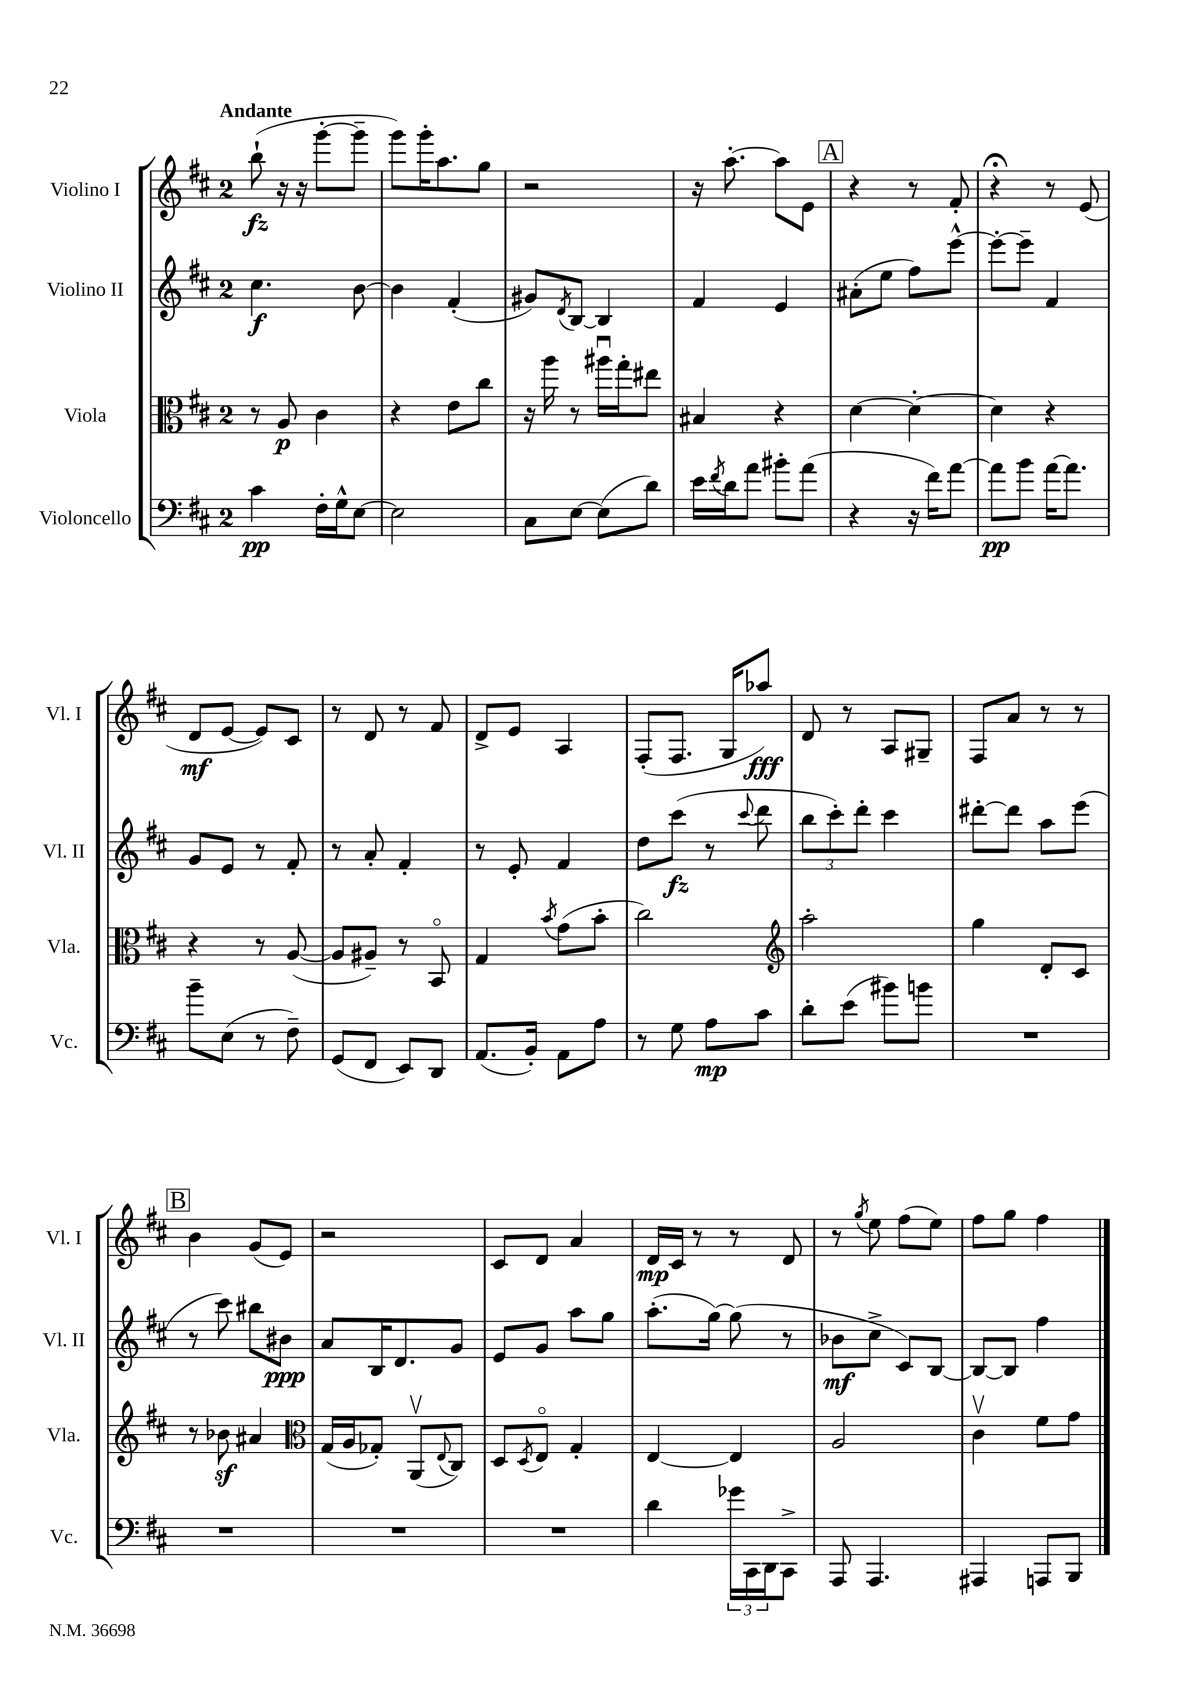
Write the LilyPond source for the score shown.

<<
\new StaffGroup <<
\new Staff = "s0" \with { instrumentName = "Violino I" shortInstrumentName = "Vl. I" } {
    \clef treble \key d \major \once \override Staff.TimeSignature.style = #'single-digit \time 2/4 \tempo "Andante"
    b''8-!\fz( r16 r16 g'''8~-. g'''8-- |
    g'''8) g'''16-. a''8. g''8 |
    r2 |
    r16 a''8.~-. a''8 e'8 |
    \mark \markup { \box "A" } r4 r8 fis'8-. |
    r4\fermata r8 e'8( |
    d'8\mf e'8~ e'8) cis'8 |
    r8 d'8 r8 fis'8 |
    d'8-> e'8 a4 |
    fis8-.( fis8. g16 aes''8\fff) |
    d'8 r8 a8 gis8-- |
    fis8 a'8 r8 r8 |
    \mark \markup { \box "B" } b'4 g'8( e'8) |
    r2 |
    cis'8 d'8 a'4 |
    d'16\mp cis'16 r8 r8 d'8 |
    r8 \acciaccatura { g''8 } e''8 fis''8( e''8) |
    fis''8 g''8 fis''4 \bar "|." |
}
\new Staff = "s1" \with { instrumentName = "Violino II" shortInstrumentName = "Vl. II" } {
    \clef treble \key d \major \once \override Staff.TimeSignature.style = #'single-digit \time 2/4
    cis''4.\f b'8~ |
    b'4 fis'4-.( |
    gis'8) \acciaccatura { d'8 } b8~ b4 |
    fis'4 e'4 |
    \mark \markup { \box "A" } ais'8-.( e''8 fis''8) e'''8~-^ |
    e'''8~-. e'''8-- fis'4 |
    g'8 e'8 r8 fis'8-. |
    r8 a'8-. fis'4-. |
    r8 e'8-. fis'4 |
    d''8 cis'''8\fz( r8 \appoggiatura { cis'''8 } d'''8 |
    \tuplet 3/2 { b''8 cis'''8-.) d'''8-. } cis'''4 |
    dis'''8~-. dis'''8 a''8 e'''8( |
    \mark \markup { \box "B" } r8 cis'''8) bis''8 bis'8\ppp |
    a'8 b16 d'8. g'8 |
    e'8 g'8 a''8 g''8 |
    a''8.-.( g''16~) g''8( r8 |
    bes'8\mf cis''8-> cis'8) b8~ |
    b8~ b8 fis''4 \bar "|." |
}
\new Staff = "s2" \with { instrumentName = "Viola" shortInstrumentName = "Vla." } {
    \clef alto \key d \major \once \override Staff.TimeSignature.style = #'single-digit \time 2/4
    r8 a8\p cis'4 |
    r4 e'8 cis''8 |
    r16 a''16 r8 ais''16\downbow g''16-. eis''8 |
    bis4 r4 |
    \mark \markup { \box "A" } d'4~ d'4~-. |
    d'4 r4 |
    r4 r8 a8~( |
    a8 ais8--) r8 b,8\flageolet |
    g4 \acciaccatura { b'8 } g'8( b'8-. |
    cis''2) |
    \clef treble a''2-. |
    g''4 d'8-. cis'8 |
    \mark \markup { \box "B" } r8 bes'8\sf ais'4 |
    \clef alto g16( a16 ges8-.) a,8\upbow( \appoggiatura { e8 } cis8) |
    d8 \acciaccatura { d8 } e8\flageolet g4-. |
    e4~ e4 |
    a2 |
    cis'4\upbow fis'8 g'8 \bar "|." |
}
\new Staff = "s3" \with { instrumentName = "Violoncello" shortInstrumentName = "Vc." } {
    \clef bass \key d \major \once \override Staff.TimeSignature.style = #'single-digit \time 2/4
    cis'4\pp fis16-. g16-^ e8~ |
    e2 |
    cis8 e8~ e8( d'8) |
    e'16 \acciaccatura { fis'8 } d'16 a'8 bis'8-. a'8( |
    \mark \markup { \box "A" } r4 r16 fis'16) a'8~ |
    a'8\pp b'8 a'16~ a'8. |
    b'8-- e8( r8 fis8--) |
    g,8( fis,8 e,8) d,8 |
    a,8.( b,16-.) a,8 a8 |
    r8 g8 a8\mp cis'8 |
    d'8-. e'8( bis'8) b'8 |
    R2 |
    \mark \markup { \box "B" } R2 |
    R2 |
    R2 |
    d'4 \tuplet 3/2 { ges'16 cis,16 d,16 } cis,8-> |
    a,,8 a,,4. |
    ais,,4 a,,8 b,,8 \bar "|." |
}
>>
>>
\layout { \context { \Score \remove "Bar_number_engraver" } }
